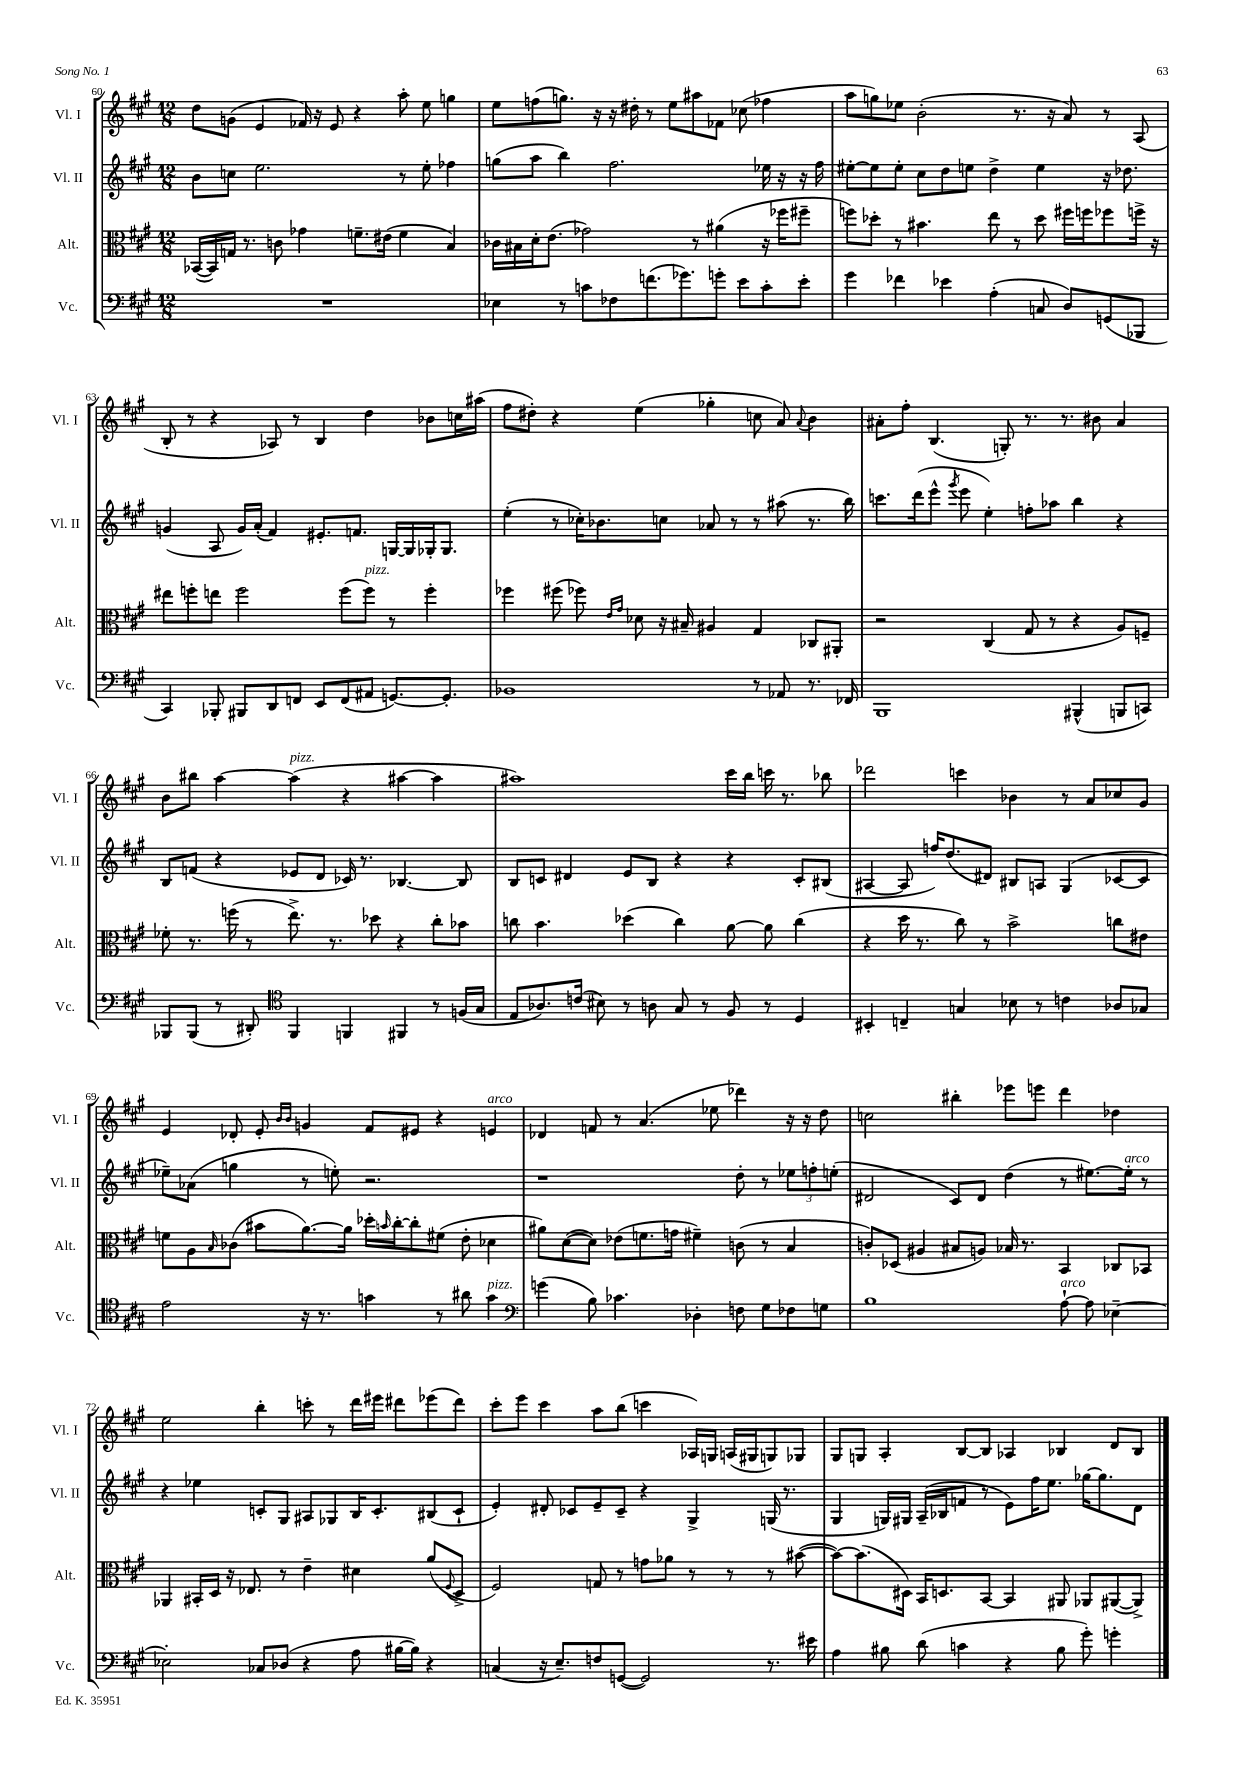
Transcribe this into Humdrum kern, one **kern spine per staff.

**kern	**kern	**kern	**kern
*part4	*part3	*part2	*part1
*staff4	*staff3	*staff2	*staff1
*I"Vc.	*I"Alt.	*I"Vl. II	*I"Vl. I
*I'Vc.	*I'Alt.	*I'Vl. II	*I'Vl. I
*clefF4	*clefC3	*clefG2	*clefG2
*k[f#c#g#]	*k[f#c#g#]	*k[f#c#g#]	*k[f#c#g#]
*M12/8	*M12/8	*M12/8	*M12/8
=60	=60	=60	=60
1.r	([16BB-X/LL	8b\L	8dd\L
.	16BB-/])	.	.
.	16Gn/JJ	8ccn\J	(8gn\J
.	8.r	.	.
.	.	2.ee\	4e/
.	8cn\	.	.
.	4g-X\	.	16f-X/)
.	.	.	16r
.	.	.	8e/
.	8.fn~\L	.	4r
.	(16e#X\Jk	.	.
.	4f\	8r	8aa'\
.	.	8ee'\	8ee\
.	4B/)	4ff-X\	4ggn\
=61	=61	=61	=61
4E-X\	16c-X\LL	(8ggn\L	8ee\L
.	16B#X\	.	.
.	16d'\J	8aa\J	(8ffn\
.	(8.e\J	.	.
8r	.	4bb\)	8.ggn\J)
8cn\L	2g-X\)	.	.
.	.	.	16r
8F-X\	.	2.ff#\	16r
.	.	.	16dd#X'\
(8.fn\	.	.	8r
.	.	.	8ee\L
8.g-X\)	.	.	.
.	8r	.	8aa#X\
8gn'\J	(4a#X\	.	8f-X\J
8e\L	.	.	(8cc-X\
8c'\	16r	16ee-X\	4ff-X\
.	16ff-X\KL	16r	.
8e'\J	8ff#X~\J	16r	.
.	.	16ff#\	.
=62	=62	=62	=62
4g#\	8ffn\L)	[8ee#X'\L	8aa\L
.	8dd-X'\J	8ee#\]	8ggn\)
4f-X\	8r	8ee#'\J	8ee-X\J
.	4.b#X\	8cc#\L	(2b'\
4e-X\	.	8dd\	.
.	.	8een\J	.
(4A'\	8ee\	4dd^\	.
.	8r	.	8.r
8Cn/	8dd-\	4ee\	.
.	.	.	16r
8D/L)	16ff#X\LL	.	8a/)
.	16ffn\J	.	.
(8GGn/	8ff-X\	16r	8r
.	.	8.dd-X\	.
8BBB-X/J	16ffn^\Jk	.	(8A/
.	16r	.	.
!!LO:LB:g=z
=63	=63	=63	=63
4CC#/)	8ee#X\L	(4gn/	8B'/
.	8ffn'\	.	8r
8BBB-X'/	8een\J	8A/	4r
8BBB#X/L	2ff\	16g/LL)	.
.	.	(16a'/JJ	.
8DD/	.	4f#/)	8A-X/)
8FFn/J	.	.	8r
8EE/L	.	8.e#X'/L	4B/
(8FF/	(8ff\L	.	.
.	.	8.fn/J	.
!	!LO:TX:a:i:t=pizz.	!	!
8AA#X/J	8ff\J)	.	4dd\
[8.GGn/L)	8r	[16Gn/LL	.
.	.	16G/]	.
.	4ff'\	16G-X'/J	8b-X\L
8.GG'/J]	.	8.G-/J	.
.	.	.	16ccn\L
.	.	.	(16aa#X\JJ
=64	=64	=64	=64
1BB-X	4ff-X\	(4ee'\	8ff#\L
.	.	.	8dd#X'\J)
.	(8ff#X\	8r	4r
.	8ff-X\)	16cc-X'\KL)	.
.	.	8.b-X\	.
.	16qqe/LL	.	.
.	16qqg#/JJ	.	.
.	8d-X\	.	(4ee\
.	16r	8ccn\J	.
.	16B#X~/	.	.
.	4A#X/	8a-X/	4gg-X'\
.	.	8r	.
8r	4G#/	8r	8ccn\
8AA-X/	.	(8aa#X\	8a/)
.	.	.	8qqa/
8.r	8C-X/L	8.r	4b\
.	8AA#X'/J	.	.
16FF-X/	.	16bb\)	.
=65	=65	=65	=65
1BBB	2r	8.cccn\L	8a#X'\L
.	.	.	8ff#'\J
.	.	(16ddd\k	.
.	.	8eee^^\J	(4.B/
.	.	8qggg#/	.
.	.	8eee\	.
.	(4C#/	4ee'\)	.
.	.	.	8Gn'/)
.	8G#/	8ffn'\L	8.r
.	8r	8aa-X\J	.
.	.	.	8.r
(4BBB#X^^/	4r	4bb\	.
.	.	.	8b#X\
8BBBn/L	8A/L)	4r	4a#/
8CCn/J)	8Fn~/J	.	.
!!LO:LB:g=z
=66	=66	=66	=66
8BBB-X/L	8f-X'\	8B/L	8b\L
(8BBB-/J	8.r	(8fn/J	8bb#X\J
8r	.	4r	[4aa\
.	(16ffn\	.	.
8DD#X'/)	8r	.	.
*clefC4	*	*	*
!	!	!	!LO:TX:a:i:t=pizz.
4FF#/	8.ee^\)	8e-X/L	(4aa\]
.	.	8d/J	.
.	8.r	.	.
4FFn/	.	16c-X/)	4r
.	.	8.r	.
.	8dd-X\	.	.
4FF#X/	4r	[4.B-X/	[4aa#X\
8r	8cc#'\L	.	4aa#\]
(16Fn/LL	8b-X\J	8B-/]	.
16G#/JJ	.	.	.
=67	=67	=67	=67
8E/L	8ccn\	8B/L	1aa#X)
8.A-X/)	4.b\	8cn/J	.
.	.	4d#X/	.
(16cn/Jk	.	.	.
8B#X\)	.	.	.
8r	(4dd-X\	8e/L	.
8An\	.	8B/J	.
8G#/	4cc\)	4r	.
8r	.	.	.
8F#/	[8a\	4r	16ccc#\LL
.	.	.	16bb\JJ
8r	8a\]	.	16cccn\
.	.	.	8.r
4D/	(4cc\	8c'/L	.
.	.	(8B#X/J	8bb-X\
=68	=68	=68	=68
4BB#X'/	4r	[4A#X/	2ddd-X\
4Cn~/	16dd\	8A#/]	.
.	8.r	.	.
.	.	16ffn/KL)	.
.	.	(8.dd/	.
4Gn/	8cc#\)	.	4cccn\
.	8r	8d#X/J)	.
8B-X\	2b^\	8B#X/L	4b-X\
8r	.	8An/J	.
4cn\	.	(4G#/	8r
.	.	.	8a/L
8A-X/L	8ccn\L	[8c-X/L	8cc-X/
8G-X/J	8e#X\J	8c-/J]	8g#/J
!!LO:LB:g=z
=69	=69	=69	=69
2e\	8fn\L	8ee-X~\L)	4e/
.	8A\	(8a-X\J	.
.	16qqB/	.	.
.	(8c-X\J	4ggn\	8d-X'/
.	8b#X\L	.	8e'/
.	.	.	16qqb/LL
.	.	.	16qqb/JJ
16r	[8.a\)	8r	4gn/
8.r	.	.	.
.	.	8een'\)	.
.	16a\Jk]	.	.
4gn\	16dd-X'\LL	2.r	8f#/L
.	16qqbn/	.	.
.	[16cc#'\J	.	.
.	8cc#'\]	.	8e#X/J
8r	(8f#X\J	.	4r
8a#X\	8e'\	.	.
!	!	!	!LO:TX:a:i:t=arco
!LO:TX:a:i:t=pizz.	!	!	!
4g\	4d-X\	.	4en/
=70	=70	=70	=70
*clefF4	*	*	*
(4gn\	8a#X\L)	1r	4d-X/
.	([8d\	.	.
8B\)	8d\J])	.	8fn/
4.c-X\	(8e-X\L	.	8r
.	8.fn\	.	(4.a/
.	16gn\Jk	.	.
4D-X'\	4f#X~\)	.	.
.	.	.	8ee-X\
8Fn\	(8cn\	8dd'\	4ddd-X\)
8G#\L	8r	8r	.
8F-X\	4B/	12ee-X\L	16r
.	.	.	16r
.	.	12ffn'\	.
8Gn\J	.	.	8dd\
.	.	(12een'\J	.
=71	=71	=71	=71
1B	8cn'/L)	2d#X/	2ccn\
.	(8D-X/J	.	.
.	4A#X/	.	.
.	8B#X/L	8c#/L)	4bb#X'\
.	8An/J)	8d#/J	.
.	16B-X/	(4dd\	8eee-X\L
.	8.r	.	.
.	.	.	8eeen\J
!LO:TX:a:i:t=arco	!	!	!
[8A`\	4BB/	8r	4ddd\
8A\]	.	[8.ee#X\L)	.
[4E-X~\	8C-X/L	.	4dd-X\
!	!	!LO:TX:a:i:t=arco	!
.	.	16ee#'\Jk]	.
.	8BB-X/J	8r	.
!!LO:LB:g=z
=72	=72	=72	=72
2E-X'\]	4AA-X/	4r	2ee\
.	16BB#X'/LL	4ee-X\	.
.	16D/JJ	.	.
.	16r	.	.
.	8.E-X/	.	.
8C-X/L	.	8cn'/L	4bb'\
(8D-X/J	8r	8G#/J	.
4r	4e~\	8A#X/L	8cccn'\
.	.	8G-X/	8r
8A\	4d#X\	16B/K	16ddd\LL
.	.	8.c'/	16eee#X\JJ
[16B#X\LL	.	.	8ddd#X\L
16B#\JJ])	.	.	.
4r	(8a/L	(8B#X/	(8eee-X\
.	8qqF#/	.	.
.	8D^/J	8c`/J	8ddd#\J)
=73	=73	=73	=73
(4Cn/	2F#/)	4e'/)	8ccc#'\L
.	.	.	8eee\J
16r	.	8d#X'/	4ccc#\
8.E~/L)	.	.	.
.	.	8c-X/L	.
8Fn/	8Gn/	8e~/	8aa\L
([8GGn/J	8r	8c-~/J	(8bb\J
2GG/])	8gn\L	4r	4cccn\
.	8a-X\J	.	.
.	8r	4G#^/	16A-X/LL)
.	.	.	16Gn/JJ
.	8r	.	(16An/LL
.	.	.	16G#X/J
8.r	8r	(16Gn/	8Gn/)
.	.	8.r	.
.	([8b#X\	.	8G-X/J
16e#X\	.	.	.
=74	=74	=74	=74
4A\	8b#\L_)	4G#/	8G#/L
.	(8.b#\]	.	8Gn/J
8B#X\	.	16Gn/LL)	4A'/
.	16D#X\Jk)	16G#X/JJ	.
(8d\	16BB/KL	(16A~/LL	.
.	8.Dn/	16B-X/J	.
4cn\	.	8fn/J	[8B/L
.	[8BB/J	8r	8B/J]
4r	4BB/]	8e\L)	4A-X/
.	.	16ff#\K	.
.	.	8.ee\J	.
8B#\	8AA#X/	.	4B-X/
8g#'\)	8AA-X/L	[16gg-X\KL	.
.	.	8.gg-\]	.
4gn'\	([8AA#X/	.	8d/L
.	8AA#^/J])	8d\J	8B-/J
==	==	==	==
*-	*-	*-	*-
